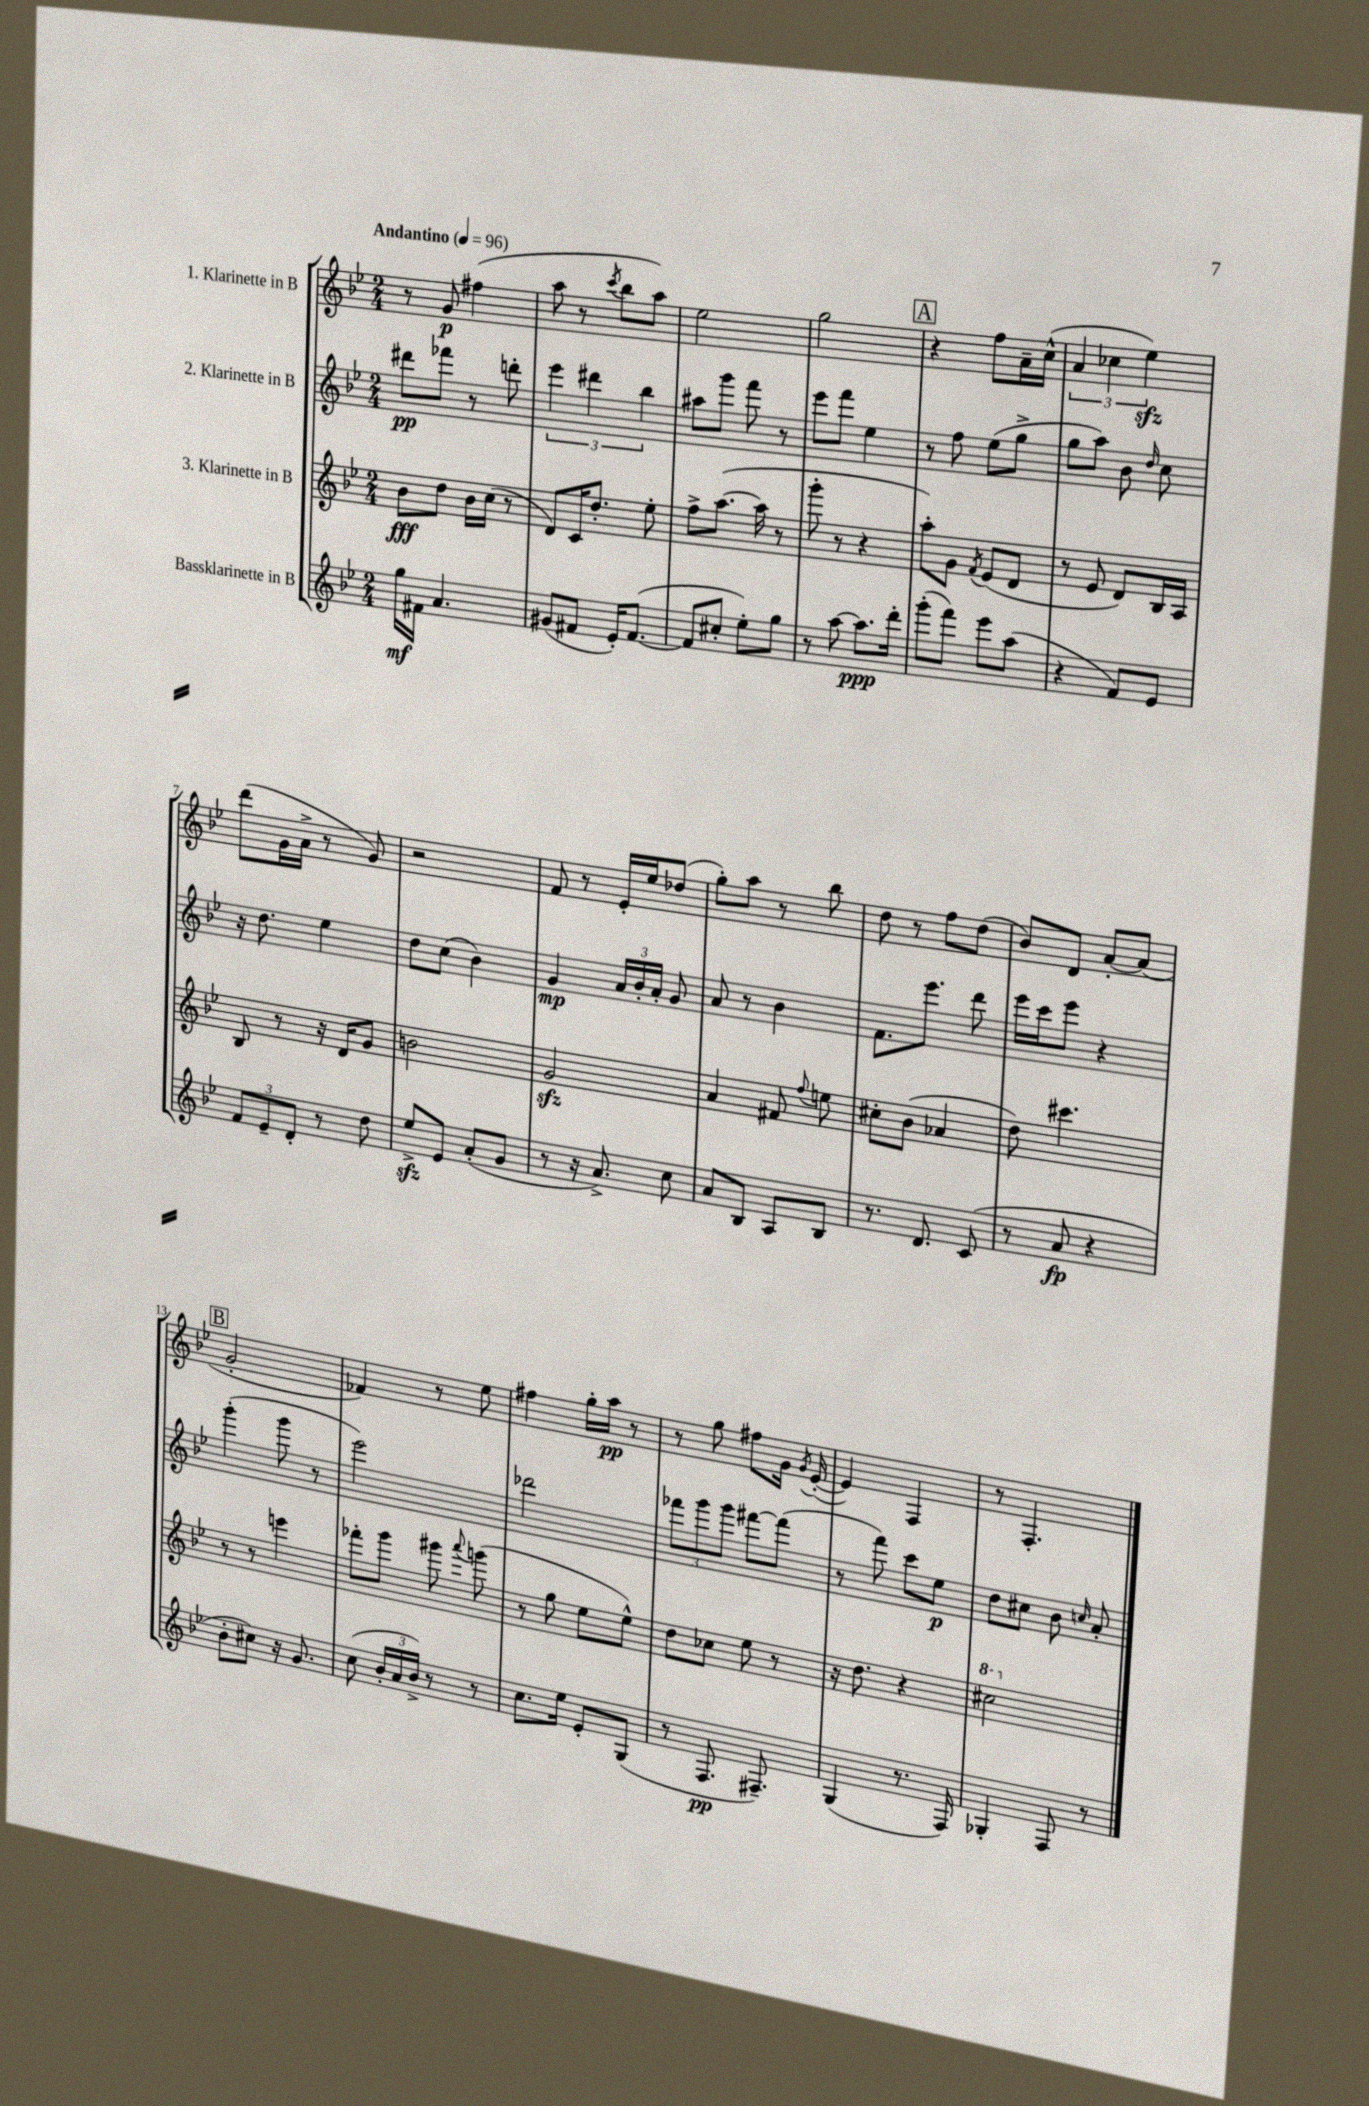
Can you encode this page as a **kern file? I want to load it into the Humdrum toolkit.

**kern	**dynam	**kern	**dynam	**kern	**dynam	**kern	**dynam
*part4	*part4	*part3	*part3	*part2	*part2	*part1	*part1
*staff4	*staff4	*staff3	*staff3	*staff2	*staff2	*staff1	*staff1
*I"Bassklarinette in B	*	*I"3. Klarinette in B	*	*I"2. Klarinette in B	*	*I"1. Klarinette in B	*
*clefG2	*	*clefG2	*	*clefG2	*	*clefG2	*
*k[b-e-]	*	*k[b-e-]	*	*k[b-e-]	*	*k[b-e-]	*
*M2/4	*	*M2/4	*	*M2/4	*	*M2/4	*
*MM96	*	*MM96	*	*MM96	*	*MM96	*
=1	=1	=1	=1	=1	=1	=1	=1
!	!	!	!	!	!	!LO:TX:a:B:t=Andantino	!
16gg\LL	mf	8b-\L	fff	8ddd#X\L	pp	8r	.
16f#X\JJ	.	.	.	.	.	.	.
4.a/	.	8dd\J	.	8fff-X\J	.	8g/	p
.	.	16b-\LL	.	8r	.	(4ff#X\	.
.	.	(16cc\JJ	.	.	.	.	.
.	.	8r	.	8dddn'\	.	.	.
=2	=2	=2	=2	=2	=2	=2	=2
(8g#X/L	.	8d/L)	.	6eee-\	.	8aa\	.
8f#X/J	.	16c/K	.	.	.	8r	.
.	.	.	.	6ddd#X\	.	.	.
.	.	8.dd'/J	.	.	.	.	.
.	.	.	.	.	.	8qccc/	.
16e-'/KL)	.	.	.	.	.	8bb-\L	.
([8.f#/J	.	.	.	.	.	.	.
.	.	.	.	6bb-\	.	.	.
.	.	8ee-'\	.	.	.	8aa\J)	.
=3	=3	=3	=3	=3	=3	=3	=3
8f#/L]	.	8ff^\L	.	8aa#X\L	.	2ee-\	.
8cc#X'/J	.	([8.aa\J	.	8ggg\J	.	.	.
8ee-'\L)	.	.	.	8fff\	.	.	.
.	.	16aa\]	.	.	.	.	.
8gg\J	.	8r	.	8r	.	.	.
=4	=4	=4	=4	=4	=4	=4	=4
8r	.	8ggg'\	.	8eee-\L	.	2gg\	.
[8aa\	.	8r	.	8fff\J	.	.	.
8.aa\L]	ppp	4r	.	4ee-\	.	.	.
16ddd'\Jk	.	.	.	.	.	.	.
!!LO:REH:place=s1:t=A
=5	=5	=5	=5	=5	=5	=5	=5
(8ggg'\L	.	8aa'\L)	.	8r	.	4r	.
8fff\J)	.	8g\J	.	8ff\	.	.	.
.	.	8qf/	.	.	.	.	.
8eee-\L	.	(8e-/L	.	(8ee-\L	.	8ff\L	.
(8aa\J	.	8d/J	.	8gg^\J	.	16a~\L	.
.	.	.	.	.	.	(16cc^^\JJ	.
=6	=6	=6	=6	=6	=6	=6	=6
4r	.	8r	.	8gg\L	.	6a/	.
.	.	8e-/	.	8aa\J)	.	.	.
.	.	.	.	.	.	6cc-X\	.
8f/L)	.	8d/L)	.	8b-\	.	.	.
.	.	.	.	.	.	6ee-zz\)	.
.	.	.	.	16qqdd/	.	.	.
8e-/J	.	16B-/L	.	8cc\	.	.	.
.	.	16A/JJ	.	.	.	.	.
!!LO:LB:g=z
=7	=7	=7	=7	=7	=7	=7	=7
12f/L	.	8B-/	.	16r	.	(8ddd\L	.
.	.	.	.	8.dd\	.	.	.
12e-~/	.	.	.	.	.	.	.
.	.	8r	.	.	.	16g\L	.
12d'/J	.	.	.	.	.	.	.
.	.	.	.	.	.	16a^\JJ	.
8r	.	16r	.	4ee-\	.	8r	.
.	.	16d/KL	.	.	.	.	.
8dd\	.	8g/J	.	.	.	8g/)	.
=8	=8	=8	=8	=8	=8	=8	=8
8ee-zz^/L	.	2bn\	.	8dd\L	.	2r	.
8e-/J	.	.	.	(8cc\J	.	.	.
(8a'/L	.	.	.	4b-\)	.	.	.
8g/J	.	.	.	.	.	.	.
=9	=9	=9	=9	=9	=9	=9	=9
8r	.	2gzz/	.	4g/	mp	8f/	.
16r	.	.	.	.	.	8r	.
8.a^/)	.	.	.	.	.	.	.
.	.	.	.	24a/LL	.	16e-'/LL	.
.	.	.	.	24b-'/	.	.	.
.	.	.	.	.	.	16ee-/J	.
.	.	.	.	24a'/JJ	.	.	.
8cc\	.	.	.	8g/	.	(8dd-X/J	.
=10	=10	=10	=10	=10	=10	=10	=10
8a/L	.	4a/	.	8a/	.	8gg'\L)	.
8B-/J	.	.	.	8r	.	8aa\J	.
8A/L	.	8f#X/	.	4b-\	.	8r	.
.	.	8qqff/	.	.	.	.	.
8B-/J	.	8een\	.	.	.	8bb-\	.
=11	=11	=11	=11	=11	=11	=11	=11
8.r	.	8cc#X'\L	.	8.f\L	.	8dd\	.
.	.	(8b-\J	.	.	.	8r	.
8.d/	.	.	.	8.eee-\J	.	.	.
.	.	4a-X/	.	.	.	8ff\L	.
(8c/	.	.	.	8ddd\	.	(8dd\J	.
=12	=12	=12	=12	=12	=12	=12	=12
8r	.	8dd\)	.	16eee-\LL	.	8b-/L)	.
.	.	.	.	16ccc\J	.	.	.
8a/	fp	4.ccc#X\	.	8eee-\J	.	8d/J	.
4r	.	.	.	4r	.	[8a'/L	.
.	.	.	.	.	.	(8a/J]	.
!!LO:LB:g=z
!!LO:REH:place=s1:t=B
=13	=13	=13	=13	=13	=13	=13	=13
8b-'\L	.	8r	.	(4ggg'\	.	2g'/	.
8cc#X\J)	.	8r	.	.	.	.	.
16r	.	4eeen\	.	8ggg\	.	.	.
8.g/	.	.	.	.	.	.	.
.	.	.	.	8r	.	.	.
=14	=14	=14	=14	=14	=14	=14	=14
(8cc\	.	8fff-X'\L	.	2eee-\)	.	4f-X/)	.
24b-'/LL	.	8ggg\J	.	.	.	.	.
24a/	.	.	.	.	.	.	.
24b-^/JJ)	.	.	.	.	.	.	.
8r	.	8ggg#X\	.	.	.	8r	.
.	.	8qqaaa/	.	.	.	.	.
8r	.	(8gggn\	.	.	.	8ee-\	.
=15	=15	=15	=15	=15	=15	=15	=15
8.cc\L	.	8r	.	2ddd-X\	.	4ff#X\	.
.	.	8gg\	.	.	.	.	.
16ee-\Jk	.	.	.	.	.	.	.
8e-'/L	.	8ee-\L	.	.	.	16gg'\LL	.
.	.	.	.	.	.	16aa\JJ	pp
(8G/J	.	8ee-^^\J)	.	.	.	8r	.
=16	=16	=16	=16	=16	=16	=16	=16
8r	.	8dd\L	.	12fff-X\L	.	8r	.
.	.	.	.	12ggg\	.	.	.
8.F/	pp	8cc-X\J	.	.	.	8gg\	.
.	.	.	.	12ggg\J	.	.	.
.	.	8ee-\	.	[8fff#X\L	.	8ff#X\L	.
8.F#X~/)	.	.	.	.	.	.	.
.	.	8r	.	(8fff#\J]	.	16g\Jk	.
.	.	.	.	.	.	8qg/	.
.	.	.	.	.	.	([16e-'/	.
=17	=17	=17	=17	=17	=17	=17	=17
(4G/	.	16r	.	8r	.	4e-/])	.
.	.	8.dd\	.	.	.	.	.
.	.	.	.	8fff\)	.	.	.
8.r	.	4r	.	8ccc\L	.	4F/	.
.	.	.	.	8ee-\J	p	.	.
16F/)	.	.	.	.	.	.	.
=18	=18	=18	=18	=18	=18	=18	=18
*	*	*8va	*	*	*	*	*
4G-X'/	.	2ccc#X\	.	8dd\L	.	8r	.
.	.	.	.	8cc#X\J	.	4.F'/	.
8F/	.	.	.	8b-\	.	.	.
.	.	.	.	16qqccn/	.	.	.
8r	.	.	.	8a'/	.	.	.
*	*	*X8va	*	*	*	*	*
==	==	==	==	==	==	==	==
*-	*-	*-	*-	*-	*-	*-	*-
